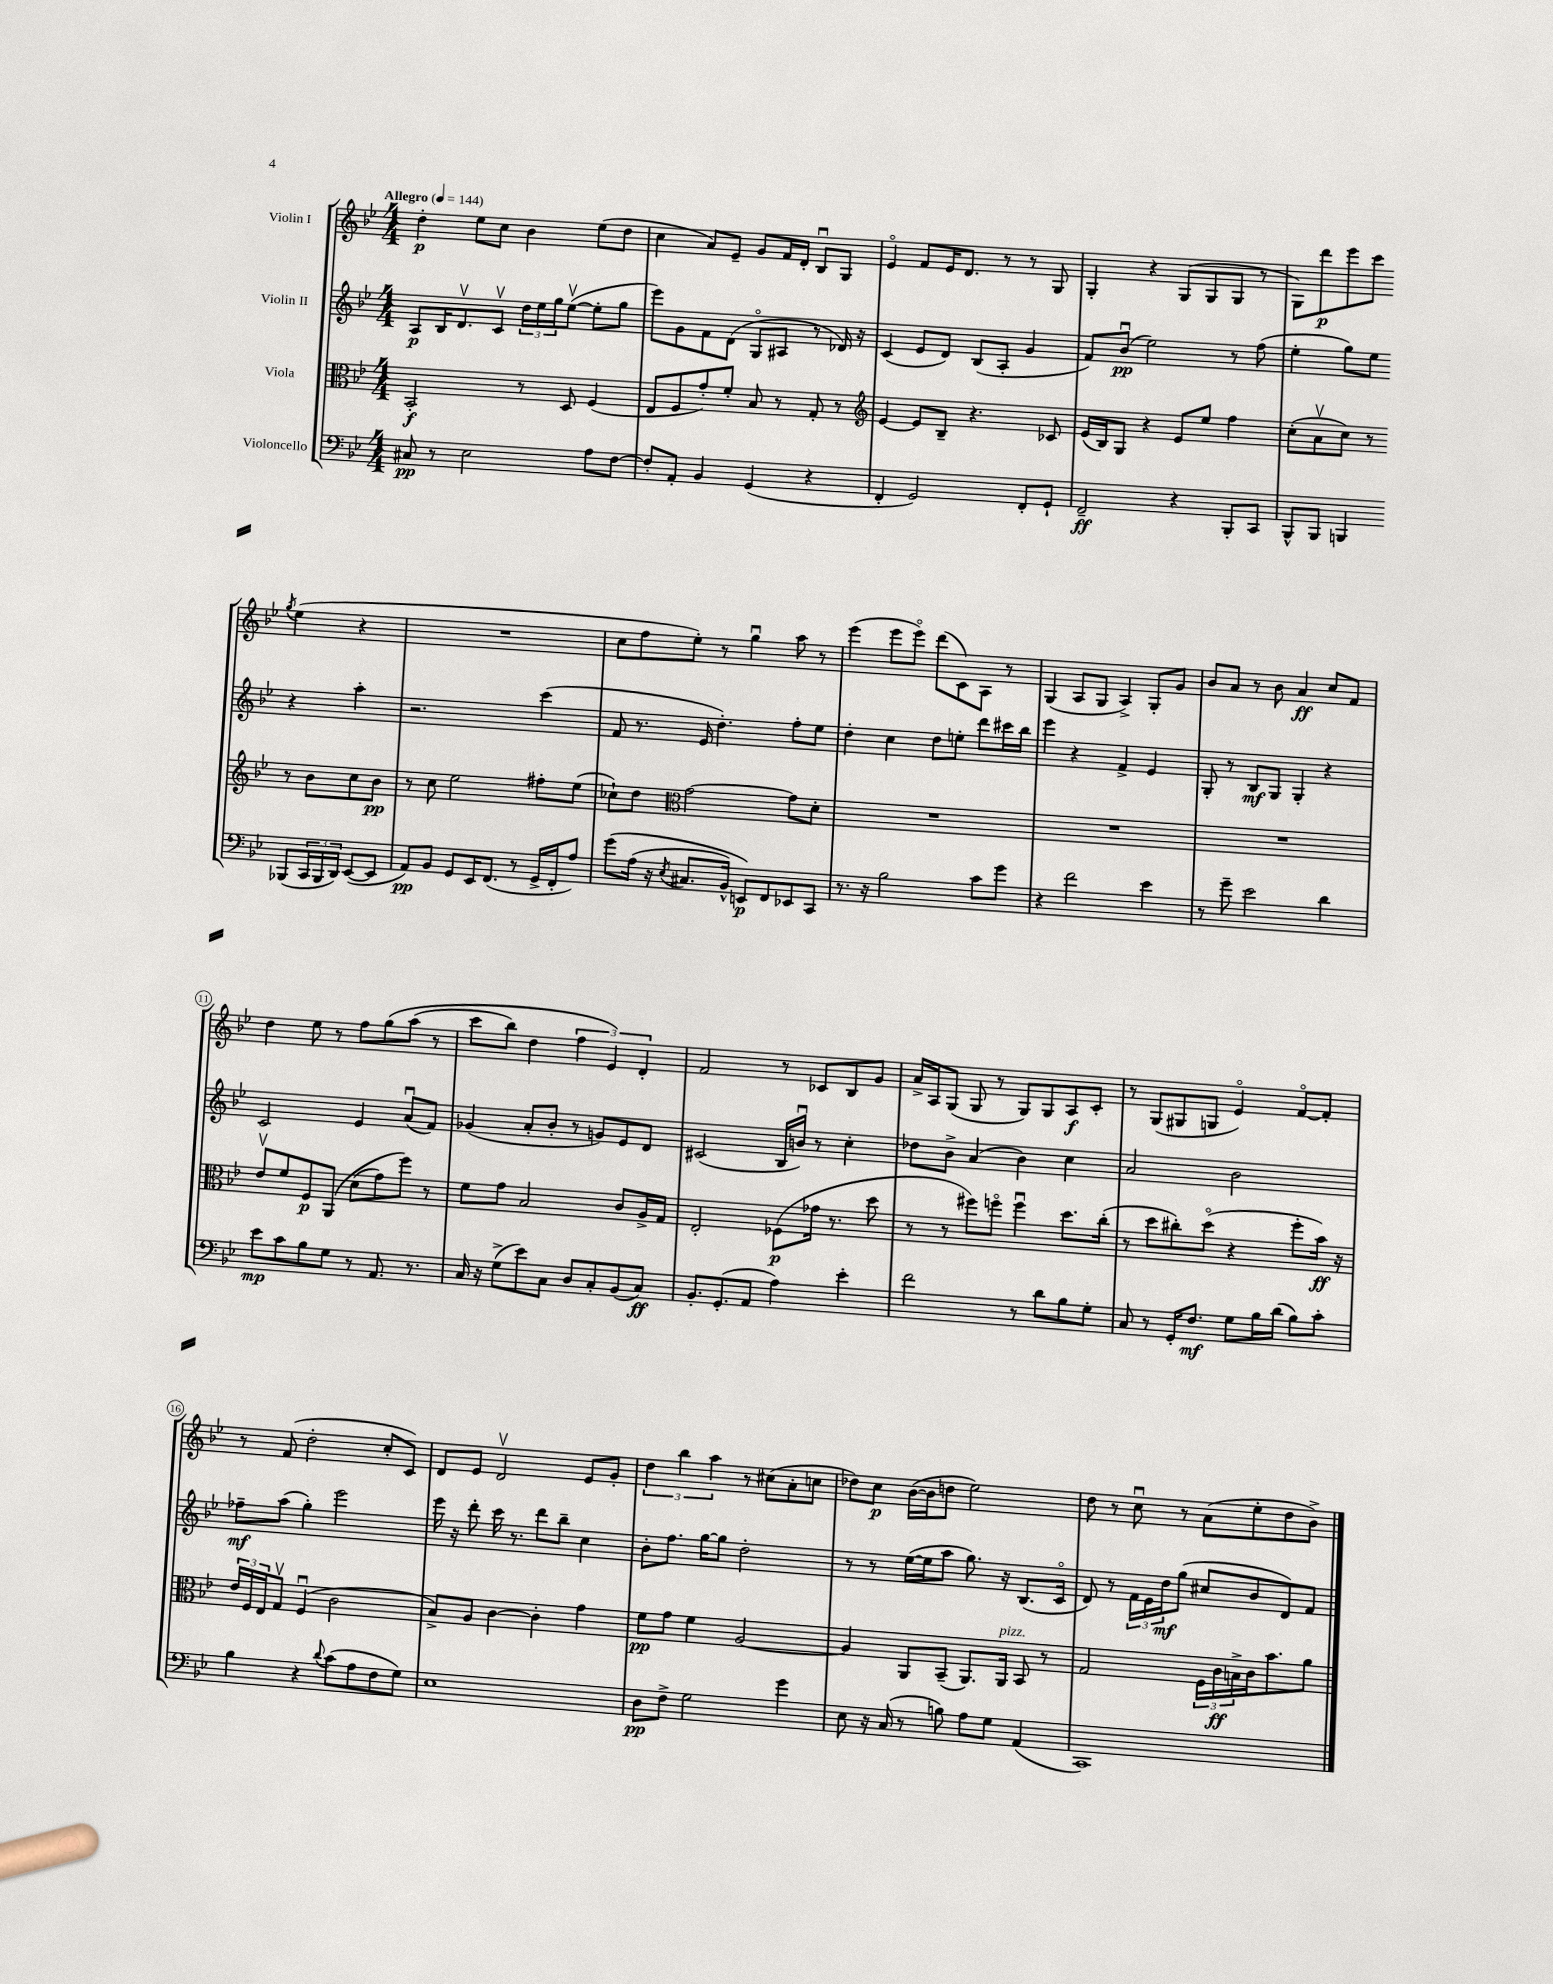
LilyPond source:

<<
\new StaffGroup <<
\new Staff = "s0" \with { instrumentName = "Violin I" } {
    \clef treble \key bes \major \numericTimeSignature \time 4/4 \tempo "Allegro" 4 = 144
    d''4-.\p ees''8 c''8 bes'4 ees''8( d''8 |
    c''4 a'8) ees'8-- g'8 f'16 d'16-. bes8\downbow g8 |
    ees'4\flageolet f'8 ees'16 d'8. r8 r8 g8 |
    g4-. r4 g8( g8 g8 r8 |
    g8) d'''8\p ees'''8 c'''8 \acciaccatura { g''8 } ees''4( r4 |
    R1 |
    c''8 f''8 ees''8-.) r8 g''4\downbow a''8 r8 |
    ees'''4( ees'''8 ees'''8\flageolet) d'''8( c'8) a8 r8 |
    g4( a8 g8 a4->) g8-. g'8 |
    bes'8 a'8 r8 bes'8 a'4\ff c''8 f'8 |
    d''4 ees''8 r8 f''8 g''8\( a''8( r8 |
    c'''8 bes''8) d''4 \tuplet 3/2 { f''4 ees'4\) d'4-. } |
    f'2 r8 ces'8 bes8 g'8 |
    a'16-> a16 g8( g8 r8 g8) g8 a8\f c'8-. |
    r8 g8( gis8 g8 ees'4\flageolet) f'8~\flageolet f'8-. |
    r8 f'8( d''2-. c''8-. c'8) |
    d'8 ees'8 d'2\upbow ees'8 g'8-. |
    \tuplet 3/2 { d''4 bes''4 a''4 } r8 cis''8( a'8-. c''8 |
    des''8) c''8\p bes'16~( bes'16 d''8 ees''2) |
    d''8 r8 c''8\downbow r8 a'8( ees''8-. d''8 bes'8->) \bar "|." |
}
\new Staff = "s1" \with { instrumentName = "Violin II" } {
    \clef treble \key bes \major \numericTimeSignature \time 4/4
    a8\p bes16 d'8.\upbow c'8\upbow \tuplet 3/2 { d''16 ees''16 g''16 } ees''8~\upbow( ees''8-. g''8 |
    ees'''8) g'8 f'8 d'8( g8\flageolet ais8 r8 des'16) r16 |
    c'4( ees'8 d'8) bes8( a8-. g'4 |
    f'8) bes'8\downbow\pp( ees''2) r8 f''8( |
    ees''4-. g''8) ees''8 r4 a''4-. |
    r2. c'''4( |
    f'8 r8. ees'16 d''4.-.) f''8-. ees''8 |
    d''4-. c''4 d''8 e''8-. d'''8 cis'''16 bes''16 |
    ees'''4 r4 f'4-> ees'4 |
    g8-. r8 bes8\mf g8 g4-. r4 |
    c'2 ees'4 a'8\downbow( f'8) |
    ges'4( a'8-. bes'8-. r8 g'8) ees'8 d'8 |
    cis'2( bes16 b'16\downbow) r8 c''4-. |
    des''8 bes'8-> a'4( bes'4) c''4 |
    a'2 bes'2 |
    fes''8--\mf a''8( g''4-.) ees'''2 |
    ees'''16 r16 d'''8-. c'''16 r8. d'''8 bes''8-- c''4 |
    bes'8-. f''8. g''16~ g''8 d''2-. |
    r8 r8 ees''16~( ees''16 a''8 g''8.) r16 bes8.( c'16\flageolet |
    d'8) r8 \tuplet 3/2 { f'16 ees'16 d''16\mf } g''8( cis''8 bes'8 d'8) f'8 \bar "|." |
}
\new Staff = "s2" \with { instrumentName = "Viola" } {
    \clef alto \key bes \major \numericTimeSignature \time 4/4
    bes,2-.\f r8 d8 f4( |
    ees8 f8 g'8-.) f'8-. bes8 r8 g8-. r8 |
    \clef treble ees'4~ ees'8 bes8-- r4. ces'8 |
    ees'16( bes16) g8 r4 ees'8 ees''8 f''4 |
    c''8-.( a'8\upbow c''8) r8 r8 bes'8 c''8 bes'8\pp |
    r8 c''8 ees''2 fis''8-. ees''8( |
    ces''8-!) d''8 \clef alto g'2~ g'8 d'8-. |
    R1 |
    R1 |
    R1 |
    ees'8\upbow f'8 f8\p a,8\( d'8( g'8) f''8\) r8 |
    f'8 g'8 bes2 c'8 a16-> g16 |
    ees2-. fes8\p( ges'16 r8. d''8 |
    r8 r8 fis''8) f''8\flageolet f''4\downbow d''8. c''16-.( |
    r8 d''8 cis''8-.) d''8\flageolet( r4 f''8-. bes'16\ff) r16 |
    \tuplet 3/2 { ees'16 f16 ees16 } g8\upbow f4\downbow( c'2 |
    bes8->) a8 c'4~ c'4-. g'4 |
    f'8\pp g'8 f'4 a2~ |
    a4 a,8 bes,8--( a,8.) a,16^\markup { \italic "pizz." } bes,8 r8 |
    g2 \tuplet 3/2 { f16 c'16\ff b16-> } c'16 bes'8. a'8 \bar "|." |
}
\new Staff = "s3" \with { instrumentName = "Violoncello" } {
    \clef bass \key bes \major \numericTimeSignature \time 4/4
    cis8\pp r8 ees2 a8 f8~ |
    f8-. a,8-. bes,4 g,4( r4 |
    f,4-. g,2) f,8-. g,8-! |
    f,2--\ff r4 bes,,8-. c,8 |
    bes,,8-^ bes,,8 b,,4 bes,,8( \tuplet 3/2 { c,16 bes,,16 d,16) } ees,8~( ees,8 |
    a,8\pp) bes,8 g,8 ees,16 f,8.( r8 g,16-> f,16-. a8) |
    g'8\( a16( r16 \acciaccatura { ees8 } cis8. bes,16-^) e,8\p\) f,8 ees,8 c,8 |
    r8. r16 bes2 c'8 g'8 |
    r4 f'2 ees'4 |
    r8 g'8-- ees'2 d'4 |
    ees'8\mp c'8 bes8 g8 r8 a,8. r8. |
    c16 r16 g8->( ees'8) c8 d8 c8-. bes,8( c8\ff) |
    bes,8.-. g,8.-.( a,8 a4) ees'4-. |
    f'2 r8 d'8 bes8 g8-. |
    c8 r8 g,16-. f8.\mf g8 bes16 d'16( bes8) c'8-. |
    bes4 r4 \appoggiatura { d'8 } c'8( a8 f8 g8) |
    ees1 |
    d8\pp f8-> g2 g'4 |
    ees8 r16 c16( r8 b8) a8 g8 a,4( |
    c,1) \bar "|." |
}
>>
>>
\layout { \context { \Score \override BarNumber.stencil = #(make-stencil-circler 0.1 0.3 ly:text-interface::print) } }
